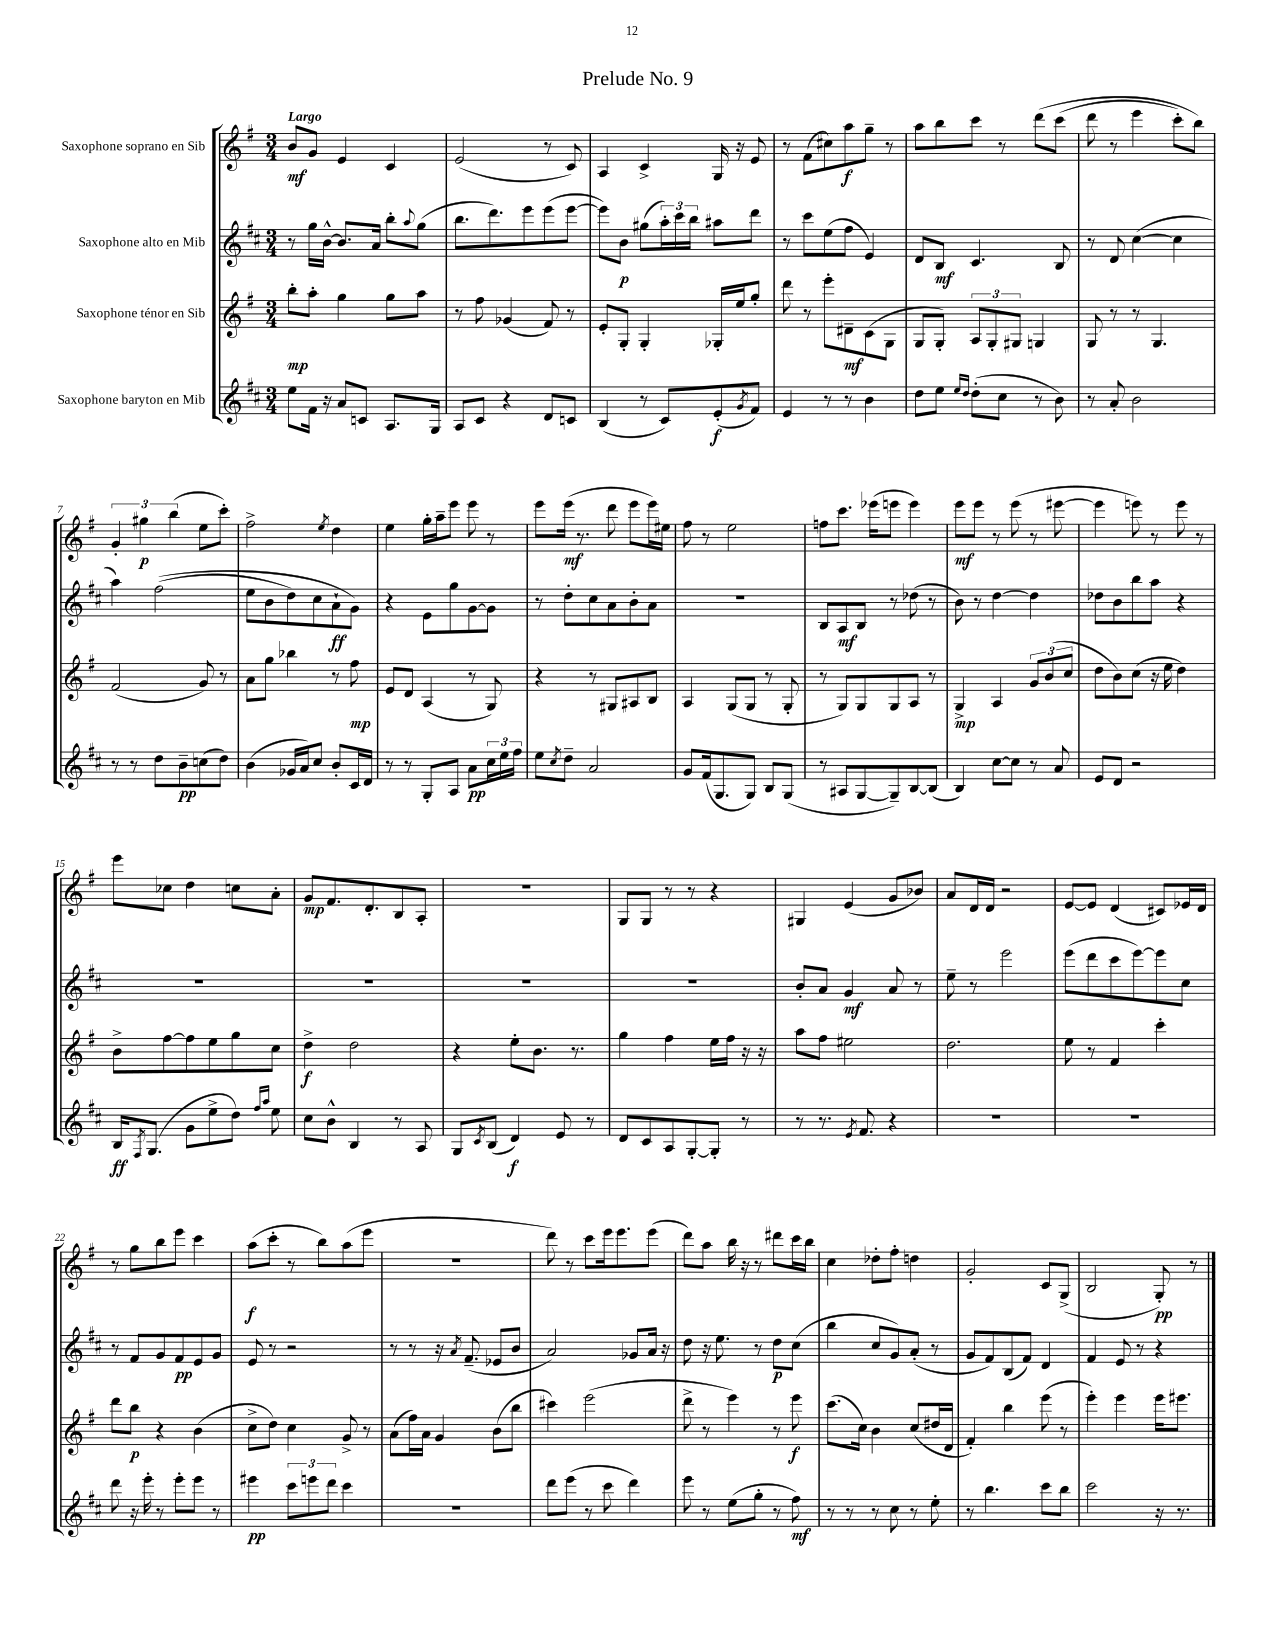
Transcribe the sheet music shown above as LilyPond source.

\header { title = "Prelude No. 9" }
<<
\new StaffGroup <<
\new Staff = "s0" \with { instrumentName = "Saxophone soprano en Sib" } {
    \clef treble \key g \major \numericTimeSignature \time 3/4 \tempo "Largo"
    b'8\mf g'8 e'4 c'4 |
    e'2( r8 c'8) |
    a4 c'4-> g16 r16 e'8 |
    r8 fis'8( cis''8) a''8\f g''8-- r8 |
    a''8 b''8 c'''8 r8 d'''8\( c'''8( |
    d'''8 r8 e'''4 c'''8-.) b''8\) |
    \tuplet 3/2 { g'4-. gis''4\p b''4( } e''8 c'''8-.) |
    fis''2-> \acciaccatura { e''8 } d''4 |
    e''4 g''16-. a''16-- e'''8 e'''8 r8 |
    e'''8 e'''16\mf( r8. d'''8 e'''8 e'''16) eis''16 |
    fis''8 r8 e''2 |
    f''8 c'''8. ees'''16( e'''8 e'''4) |
    e'''8\mf e'''8 r8 e'''8( r8 eis'''8~ |
    eis'''4 e'''8) r8 e'''8 r8 |
    e'''8 ces''8 d''4 c''8 a'8-. |
    g'8\mp fis'8. d'8.-. b8 a8-. |
    R2. |
    g8 g8 r8 r8 r4 |
    gis4 e'4( g'8 bes'8) |
    a'8 d'16 d'16 r2 |
    e'8~ e'8 d'4( cis'8) ees'16 d'16 |
    r8 g''8 b''8 e'''8 c'''4 |
    a''8\f( c'''8-. r8 b''8) a''8( e'''8 |
    R2. |
    d'''8) r8 c'''8 e'''16 e'''8. e'''8( |
    d'''8) a''8 b''16 r16 r8 dis'''8 c'''16 b''16 |
    c''4 des''8-. fis''8-. d''4 |
    g'2-. c'8 g8->( |
    b2 g8-.\pp) r8 \bar "|." |
}
\new Staff = "s1" \with { instrumentName = "Saxophone alto en Mib" } {
    \clef treble \key d \major \numericTimeSignature \time 3/4
    r8 g''16 b'16~-^ b'8. a'16 b''8-. \appoggiatura { a''8 } g''8( |
    b''8. d'''8.) e'''8 e'''8( e'''8~ |
    e'''8) b'8\p gis''8( \tuplet 3/2 { a''16-.) cis'''16 b''16 } ais''8 d'''8 |
    r8 cis'''8 e''8( fis''8 e'4) |
    d'8 b8\mf cis'4. b8 |
    r8 d'8 cis''4~( cis''4 |
    a''4) fis''2(\( |
    e''8 b'8 d''8) cis''8 a'8-!\ff g'8\) |
    r4 e'8 g''8 g'8~ g'8 |
    r8 d''8-. cis''8 a'8 b'8-. a'8 |
    R2. |
    b8 a8\mf b8 r8 des''8( r8 |
    b'8) r8 d''4~ d''4 |
    des''8 b'8 b''8 a''8 r4 |
    R2. |
    R2. |
    R2. |
    R2. |
    b'8-. a'8 g'4\mf a'8 r8 |
    e''8-- r8 e'''2 |
    e'''8( d'''8 cis'''8 e'''8~) e'''8 cis''8 |
    r8 fis'8 g'8 fis'8\pp e'8 g'8 |
    e'8 r8 r2 |
    r8 r8 r16 \acciaccatura { a'8 } fis'8.--( ees'8 b'8 |
    a'2) ges'8 a'16 r16 |
    d''8 r16 e''8. r8 d''8\p cis''8( |
    b''4 cis''8 g'8) a'8-.( r8 |
    g'8 fis'8) b8( fis'8) d'4 |
    fis'4 e'8 r8 r4 \bar "|." |
}
\new Staff = "s2" \with { instrumentName = "Saxophone ténor en Sib" } {
    \clef treble \key g \major \numericTimeSignature \time 3/4
    b''8-.\mp a''8-. g''4 g''8 a''8 |
    r8 fis''8 ges'4( fis'8) r8 |
    e'8-. g8-. g4-. ges16-. e''16 g''8-. |
    d'''8 r8 e'''8-. dis'8--\mf c'8( g8 |
    g8 g8-.) \tuplet 3/2 { a8 g8-. gis8 } g4 |
    g8 r8 r8 g4. |
    fis'2( g'8) r8 |
    a'8 g''8 bes''4 r8 fis''8\mp |
    e'8 d'8 a4( r8 g8) |
    r4 r8 gis8 ais8 b8 |
    a4 g8( g8 r8 g8-. |
    r8 g8) g8 g8 a8 r8 |
    g4->\mp a4 \tuplet 3/2 { g'8 b'8( c''8 } |
    d''8 b'8) c''8( r16 e''16 d''4) |
    b'8-> fis''8~ fis''8 e''8 g''8 c''8 |
    d''4->\f d''2 |
    r4 e''8-. b'8. r8. |
    g''4 fis''4 e''16 fis''16 r16 r16 |
    a''8 fis''8 eis''2 |
    d''2. |
    e''8 r8 fis'4 c'''4-. |
    d'''8 b''8\p r4 b'4( |
    c''8-> d''8) c''4 g'8-> r8 |
    a'8( fis''16) a'16 g'4 b'8( b''8 |
    cis'''4) e'''2( |
    d'''8-> r8 e'''4) r8 e'''8\f |
    c'''8.( c''16) b'4 c''8( dis''16 d'16 |
    fis'4-.) b''4 e'''8( r8 |
    e'''4-.) e'''4 e'''16 eis'''8. \bar "|." |
}
\new Staff = "s3" \with { instrumentName = "Saxophone baryton en Mib" } {
    \clef treble \key d \major \numericTimeSignature \time 3/4
    e''8 fis'16 r16 a'8 c'8 a8. g16 |
    a8 cis'8 r4 d'8 c'8 |
    b4( r8 cis'8) e'8-.\f( \acciaccatura { g'8 } fis'8) |
    e'4 r8 r8 b'4 |
    d''8 e''8 \grace { e''16 d''16 } d''8-.( cis''8 r8 b'8) |
    r8 a'8-. b'2 |
    r8 r8 d''8 b'8--\pp c''8( d''8) |
    b'4( ges'16 a'16) cis''8 b'8-. cis'16 d'16 |
    r8 r8 g8-. a8 a'8\pp \tuplet 3/2 { cis''16 e''16 fis''16 } |
    e''8 \acciaccatura { cis''8 } d''8-- a'2 |
    g'8 fis'16( g8. g8) b8 g8( |
    r8 ais8 g8~ g8--) b8~ b8( |
    b4) cis''8~ cis''8 r8 a'8 |
    e'8 d'8 r2 |
    b16\ff \acciaccatura { fis8 } g8.( g'8 e''8-> d''8) \grace { fis''16 a''16 } e''8 |
    cis''8 b'8-^ b4 r8 a8 |
    g8 \acciaccatura { cis'8 } b8( d'4\f) e'8 r8 |
    d'8 cis'8 a8 g8~-. g8-. r8 |
    r8 r8. \acciaccatura { e'8 } fis'8. r4 |
    R2. |
    R2. |
    d'''8 r16 e'''16-. r8 e'''8-. e'''8 r8 |
    eis'''4\pp \tuplet 3/2 { cis'''8 e'''8 d'''8 } cis'''4 |
    r2. |
    d'''8 e'''8( r8 cis'''8 d'''4) |
    e'''8 r8 e''8( g''8-. r8 fis''8\mf) |
    r8 r8 r8 cis''8 r8 e''8-. |
    r8 b''4. cis'''8 b''8 |
    cis'''2 r16 r8. \bar "|." |
}
>>
>>
